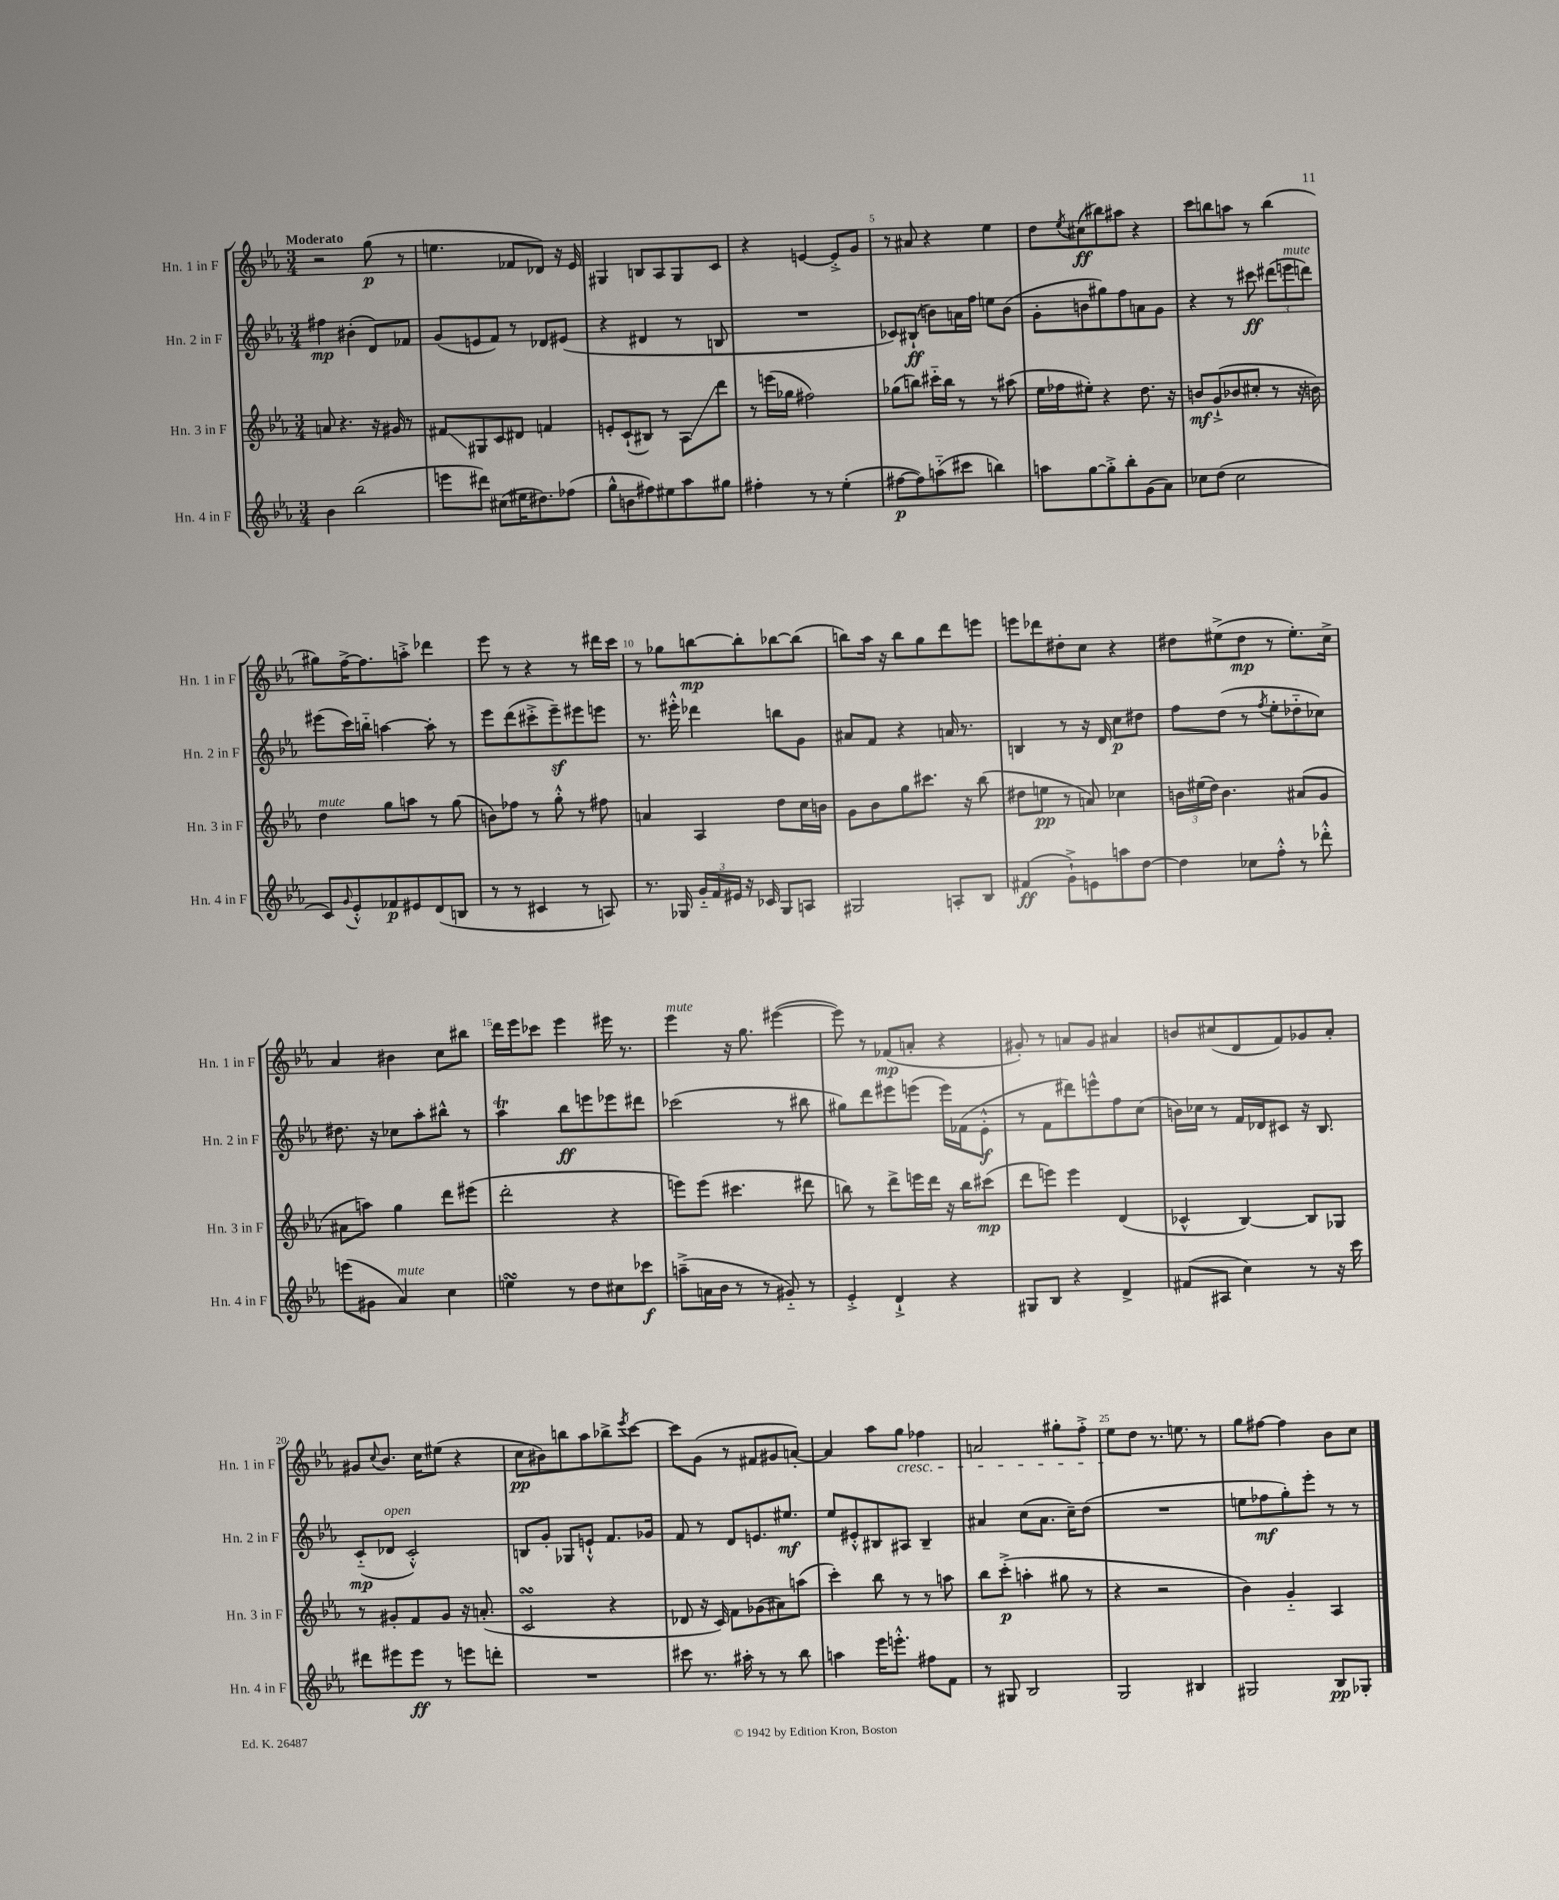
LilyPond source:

<<
\new StaffGroup <<
\new Staff = "s0" \with { instrumentName = "Hn. 1 in F" shortInstrumentName = "Hn. 1 in F" } {
    \clef treble \key ees \major \numericTimeSignature \time 3/4 \tempo "Moderato"
    r2 g''8\p( r8 |
    e''4. fes'8 des'8) r16 ees'16 |
    gis4 b8 aes8 gis8 c'8 |
    r4 e'4~ e'8-.-> g'8 |
    r8 ais'8 r4 ees''4 |
    d''8 \acciaccatura { ees''8 } cis''8\ff( bis''8) ais''8 r4 |
    c'''8 b''8 a''8 r8 b''4( |
    gis''8) f''16~-> f''8. a''8-.-> des'''4 |
    ees'''8 r8 r4 r8 dis'''16 c'''16 |
    r8 ges''8 b''8~\mp b''8-. bes''8~ bes''8( |
    b''8) aes''16 r16 b''8 g''8 d'''8 e'''8 |
    e'''8 des'''8 dis''8-. c''8 r4 |
    dis''8 eis''8->( dis''8\mp r8 eis''8.-.) c''16-> |
    aes'4 bis'4 c''8 bis''8 |
    d'''16 ees'''16 ces'''8 ees'''4 eis'''16 r8. |
    ees'''4^\markup { \italic "mute" } r16 g''8. eis'''4~( |
    eis'''8) r8 fes'8\mp( a'8-. r4 |
    gis'8-.) r8 a'8 gis'8 ais'4 |
    b'8 cis''8( d'8 f'8) ges'8 aes'8-. |
    gis'8 \appoggiatura { c''8 } bes'8. c''16 eis''8( r4 |
    c''8\pp bis'8) b''8 aes''8 bes''8-> \acciaccatura { ees'''8 } c'''8~ |
    c'''8 g'8( r8 fis'8 gis'8 a'8~-.) |
    a'4 aes''8 g''8\cresc fes''4 |
    a'2 gis''8-. f''8-.-> |
    ees''8\! d''8 r8. e''8. r8 |
    g''8 fis''8~ fis''4 bes'8 c''8 \bar "|." |
}
\new Staff = "s1" \with { instrumentName = "Hn. 2 in F" shortInstrumentName = "Hn. 2 in F" } {
    \clef treble \key ees \major \numericTimeSignature \time 3/4
    fis''4\mp bis'4-.( d'8) fes'8 |
    g'8( e'8 f'8) r8 des'8 eis'8( |
    r4 dis'4 r8 b8 |
    R2. |
    ces'8) bis8-!\ff( b'8) a'16 f''16 e''8 b'8( |
    g'8-. b'8 gis''8) f''8 a'8 g'8 |
    r4 r8 cis'''8\ff \tuplet 3/2 { dis'''8( e'''8^\markup { \italic "mute" } d'''8) } |
    eis'''8( c'''16) b''16-_ a''4~ a''8-. r8 |
    ees'''8 d'''8( cis'''8-.-> ees'''8--\sf) eis'''8 e'''8 |
    r8. eis'''16-.-^ des'''4 b''8 g'8 |
    ais'8 f'8 r4 a'16 r8. |
    b4 r8 r16 d'16 c''8\p dis''8 |
    f''8 d''8( r8 \acciaccatura { f''8 } ees''8-. des''8-_ ces''8) |
    dis''8. r16 ces''8 aes''8-. bis''8-^ r8 |
    aes''4\trill bes''8\ff e'''8 ees'''8 dis'''8 |
    ces'''2( r8 bis''8 |
    gis''8) d'''8 eis'''8 e'''8( e'''16) fes'16( ees'8-.-^\f |
    r8 f'8 dis'''8) e'''8-^ f''8 c''8( |
    b'16) ces''16 r8 f'16 des'16 cis'8 r16 bes8. |
    c'8-_\mp( des'8^\markup { \italic "open" } c'2-.-^) |
    b8 g'8-. ges8 e'8-!-^ f'8. ges'16 |
    f'8 r8 d'8 e'8. eis''8.\mf |
    ees''8 eis'8-.-^ bis8 ais8 bis4-- |
    ais'4 c''8( ais'8. c''16--) d''8( |
    R2. |
    e''8 fes''8\mf g''8-.) ees'''8-. r8 r8 \bar "|." |
}
\new Staff = "s2" \with { instrumentName = "Hn. 3 in F" shortInstrumentName = "Hn. 3 in F" } {
    \clef treble \key ees \major \numericTimeSignature \time 3/4
    a'8 r4. r16 gis'16 r8 |
    fis'8\glissando gis8 c'8 dis'8 f'4 |
    e'8-. c'8-!( bis8) r8 aes8\glissando d'''8 |
    r8 e'''16( ges''16 fis''2) |
    ges''8( b''8) cis'''16-_ b''16 r8 r8 ais''8( |
    ees''16 fes''16 eis''8-.) r4 d''8. r16 |
    b'8\mf g'8-!->( bes'8 cis''8-. r8 r16 b'16) |
    d''4^\markup { \italic "mute" } g''8 a''8 r8 g''8( |
    b'8) fes''8 r8 g''8-.-^ r8 fis''8 |
    a'4 aes4 d''8 c''16 b'16 |
    g'8 bes'8 g''8 cis'''8. r16 bes''8( |
    dis''8 e''8\pp r8 a'8) ces''4 |
    \tuplet 3/2 { b'16 eis''16( d''16) } b'4. ais'8( g'8 |
    ais'8 a''8) g''4 d'''8 eis'''8( |
    d'''2-. r4 |
    e'''8) e'''8( cis'''4. dis'''8 |
    b''8) r8 d'''8-> e'''16 d'''16 r16 b''16 cis'''8\mp( |
    d'''8 e'''8) e'''4 d'4( |
    ces'4-^ bes4~) bes8 ges8 |
    r8 gis'8-. f'8 gis'8 r16 a'8.-.( |
    c'2\turn r4 |
    des'8 r16 c'16) f'8 ges'8( ais'8) a''8( |
    c'''4-.) bes''8 r8 r8 a''8 |
    bes''8 c'''8-.->\p( a''4-. gis''8 r8 |
    r4 r2 |
    bes'4) g'4-_ aes4 \bar "|." |
}
\new Staff = "s3" \with { instrumentName = "Hn. 4 in F" shortInstrumentName = "Hn. 4 in F" } {
    \clef treble \key ees \major \numericTimeSignature \time 3/4
    bes'4 bes''2( |
    e'''8 dis'''8) cis''8( eis''16 dis''8.) fes''8( |
    g''8-^ b'8 fis''8) eis''8 aes''8 gis''8 |
    fis''4-. r8 r8 ees''4-.( |
    fis''8~\p fis''8) a''8-_( cis'''8 b''4) |
    a''8 g''8~ g''8-.-> bes''8-. g'8( aes'8) |
    ces''8 d''8( ces''2 |
    c'8) \appoggiatura { g'8 } ees'8-.-^ fes'8\p eis'8 d'8( b8 |
    r8 r8 cis'4 r8 a8) |
    r8. ges16 \tuplet 3/2 { g'16-_ f'16 eis'16 } r16 ces'16 ges8 a8 |
    gis2 a8-. bes8 |
    fis'4\ff( g'8-!->) e'8 a''8 d''8~ |
    d''4 ces''8 f''8-.-^ r8 des'''8-.-^ |
    e'''8( gis'8 aes'4^\markup { \italic "mute" }) c''4 |
    e''4\turn r8 d''8 cis''8 ces'''8\f |
    a''8--->( a'16 bes'16 r8 r8 gis'8-_) r8 |
    ees'4-.-> d'4-!-> r4 |
    gis8 bes8 r4 d'4-> |
    fis'8( ais8 c''4) r8 r16 c'''16 |
    dis'''8 eis'''8 eis'''8\ff r8 e'''8 d'''8-. |
    R2. |
    cis'''8 r8. ais''16-. r8 r8 bes''8 |
    a''4 ees'''16 e'''8.-.-^ fis''8 f'8 |
    r8 gis8 bes2 |
    g2 bis4 |
    gis2 bes8\pp ges8-. \bar "|." |
}
>>
>>
\layout { \context { \Score \override BarNumber.break-visibility = ##(#f #t #t) barNumberVisibility = #(every-nth-bar-number-visible 5) } }
